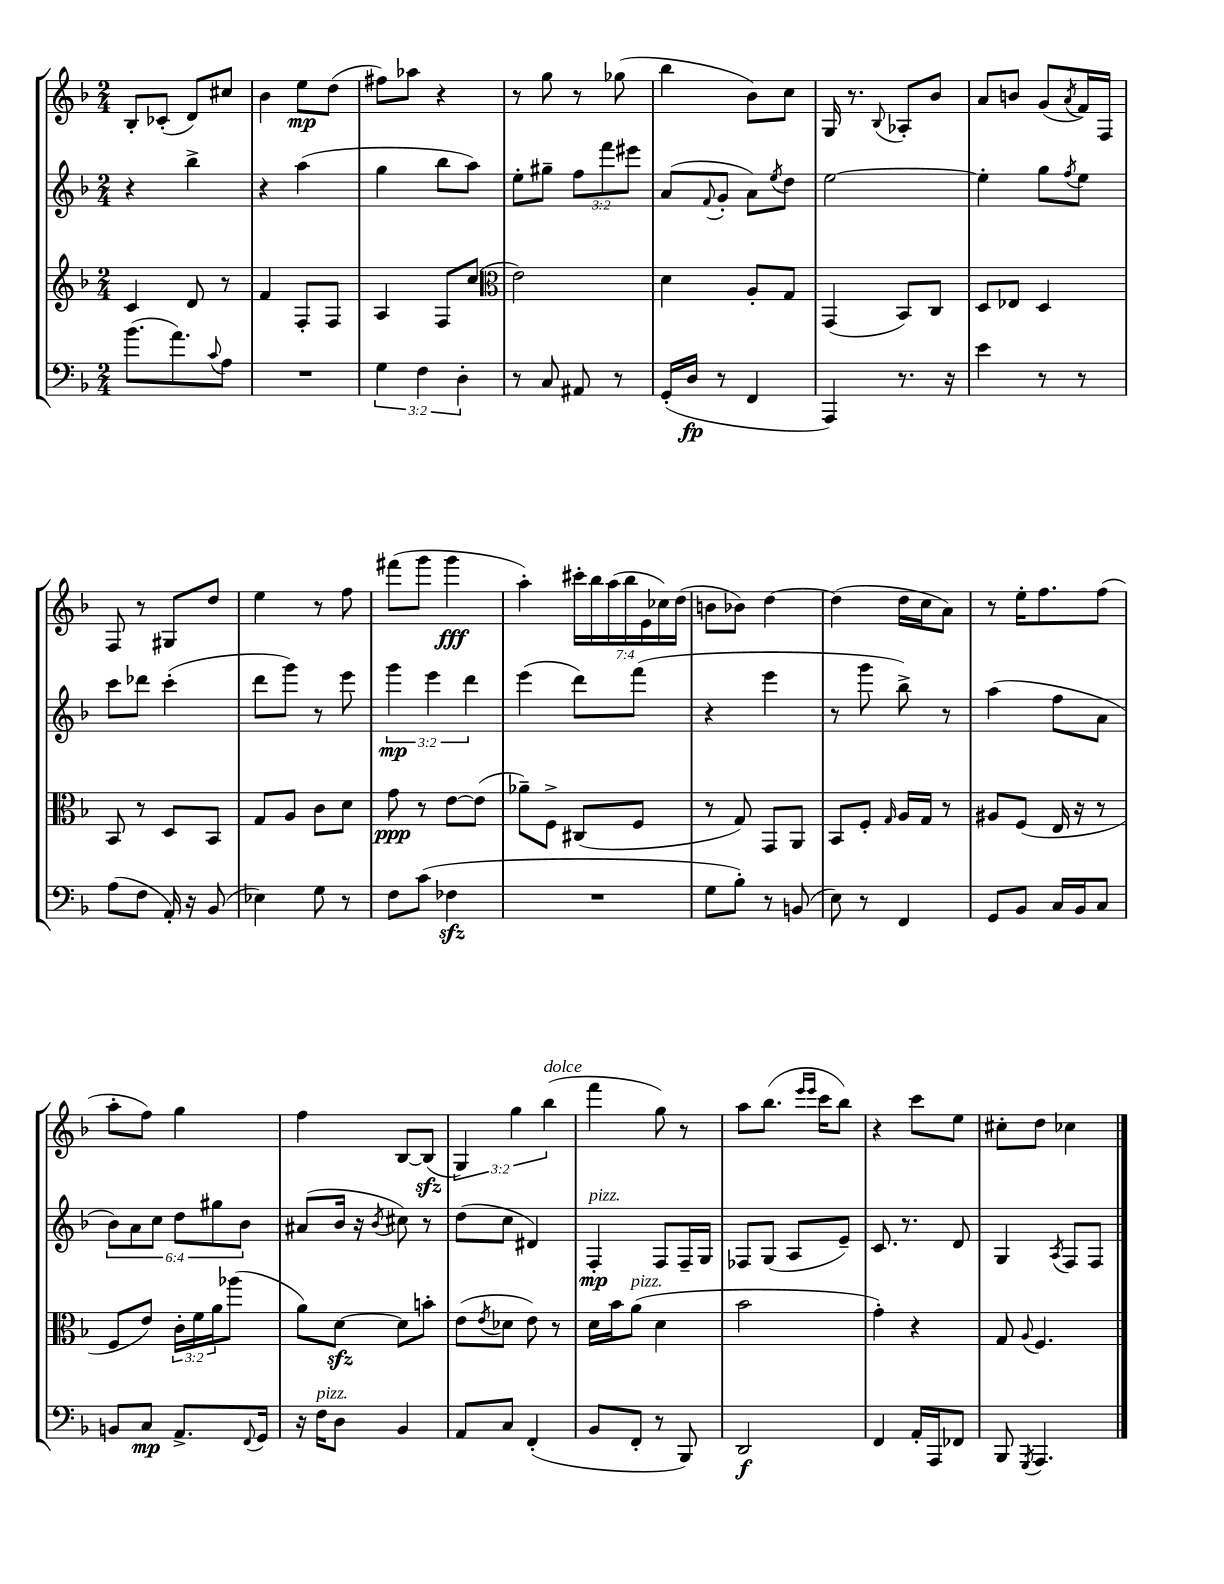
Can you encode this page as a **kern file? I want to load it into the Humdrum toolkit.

**kern	**dynam	**kern	**dynam	**kern	**dynam	**kern	**dynam
*part4	*part4	*part3	*part3	*part2	*part2	*part1	*part1
*staff4	*staff4	*staff3	*staff3	*staff2	*staff2	*staff1	*staff1
*clefF4	*	*clefG2	*	*clefG2	*	*clefG2	*
*k[b-]	*	*k[b-]	*	*k[b-]	*	*k[b-]	*
*M2/4	*	*M2/4	*	*M2/4	*	*M2/4	*
=128	=128	=128	=128	=128	=128	=128	=128
(8.b-\L	.	4c/	.	4r	.	8B-'/L	.
.	.	.	.	.	.	(8c-X'/J	.
8.a\)	.	.	.	.	.	.	.
.	.	8d/	.	4bb-^\	.	8d/L)	.
8qqc/	.	.	.	.	.	.	.
8A\J	.	8r	.	.	.	8cc#X/J	.
=129	=129	=129	=129	=129	=129	=129	=129
2r	.	4f/	.	4r	.	4b-\	.
.	.	8F'/L	.	(4aa\	.	8ee\L	mp
.	.	8F/J	.	.	.	(8dd\J	.
=130	=130	=130	=130	=130	=130	=130	=130
6G\	.	4A/	.	4gg\	.	8ff#X\L)	.
.	.	.	.	.	.	8aa-X\J	.
6F\	.	.	.	.	.	.	.
.	.	8F/L	.	8bb-\L	.	4r	.
6D'\	.	.	.	.	.	.	.
.	.	(8cc/J	.	8aa\J)	.	.	.
=131	=131	=131	=131	=131	=131	=131	=131
*	*	*clefC3	*	*	*	*	*
8r	.	2e\)	.	8ee'\L	.	8r	.
8C/	.	.	.	8gg#X~\J	.	8gg\	.
8AA#X/	.	.	.	12ff\L	.	8r	.
.	.	.	.	12fff\	.	.	.
8r	.	.	.	.	.	(8gg-X\	.
.	.	.	.	12eee#X\J	.	.	.
=132	=132	=132	=132	=132	=132	=132	=132
(16GG'/LL	.	4d\	.	(8a/L	.	4bb-\	.
16D/JJ	fp	.	.	.	.	.	.
.	.	.	.	8qqf/	.	.	.
8r	.	.	.	8g'/J	.	.	.
4FF/	.	8A'/L	.	8a\L)	.	8b-\L)	.
.	.	.	.	8qee/	.	.	.
.	.	8G/J	.	8dd\J	.	8cc\J	.
=133	=133	=133	=133	=133	=133	=133	=133
4AAA/)	.	(4GG/	.	[2ee\	.	16G/	.
.	.	.	.	.	.	8.r	.
.	.	.	.	.	.	8qqB-/	.
8.r	.	8BB-/L)	.	.	.	8A-X'/L	.
.	.	8C/J	.	.	.	8b-/J	.
16r	.	.	.	.	.	.	.
=134	=134	=134	=134	=134	=134	=134	=134
4e\	.	8D/L	.	4ee'\]	.	8a/L	.
.	.	8E-X/J	.	.	.	8bn/J	.
8r	.	4D/	.	8gg\L	.	(8g/L	.
.	.	.	.	8qff/	.	8qa/	.
8r	.	.	.	8ee\J	.	16f/L)	.
.	.	.	.	.	.	16F/JJ	.
!!LO:LB:g=z
=135	=135	=135	=135	=135	=135	=135	=135
(8A\L	.	8BB-/	.	8ccc\L	.	8F/	.
8F\J	.	8r	.	8ddd-X\J	.	8r	.
16AA'/)	.	8D/L	.	(4ccc'\	.	8G#X/L	.
16r	.	.	.	.	.	.	.
(8BB-/	.	8BB-/J	.	.	.	8dd/J	.
=136	=136	=136	=136	=136	=136	=136	=136
4E-X\)	.	8G/L	.	8ddd\L	.	4ee\	.
.	.	8A/J	.	8ggg\J)	.	.	.
8G\	.	8c\L	.	8r	.	8r	.
8r	.	8d\J	.	8eee\	.	8ff\	.
=137	=137	=137	=137	=137	=137	=137	=137
8F\L	.	8g\	ppp	6ggg\	mp	(8fff#X\L	.
(8c\J	.	8r	.	.	.	8ggg\J	.
.	.	.	.	6eee\	.	.	.
4F-Xzz\	.	[8e\L	.	.	.	4ggg\	fff
.	.	.	.	6ddd\	.	.	.
.	.	(8e\J]	.	.	.	.	.
=138	=138	=138	=138	=138	=138	=138	=138
2r	.	8a-X~\L)	.	(4eee\	.	4aa'\)	.
.	.	8F^\J	.	.	.	.	.
.	.	(8C#X/L	.	8ddd\L)	.	28ccc#X'\LL	.
.	.	.	.	.	.	28bb-\	.
.	.	.	.	.	.	(28aa\	.
.	.	.	.	.	.	28bb-\	.
.	.	8F/J	.	(8fff\J	.	.	.
.	.	.	.	.	.	28e\	.
.	.	.	.	.	.	28cc-X\)	.
.	.	.	.	.	.	(28dd\JJ	.
=139	=139	=139	=139	=139	=139	=139	=139
8G\L	.	8r	.	4r	.	8bn\L	.
8B-'\J)	.	8G/)	.	.	.	8b-X\J)	.
8r	.	8GG/L	.	4eee\	.	[4dd\	.
(8BBn/	.	8AA/J	.	.	.	.	.
=140	=140	=140	=140	=140	=140	=140	=140
8E\)	.	8BB-/L	.	8r	.	(4dd\]	.
8r	.	8F'/J	.	8ggg\	.	.	.
.	.	16qqG/	.	.	.	.	.
4FF/	.	16A/LL	.	8bb-^\)	.	16dd\LL	.
.	.	16G/JJ	.	.	.	16cc\J	.
.	.	8r	.	8r	.	8a\J)	.
=141	=141	=141	=141	=141	=141	=141	=141
8GG/L	.	8A#X/L	.	(4aa\	.	8r	.
8BB-/J	.	(8F/J	.	.	.	16ee'\KL	.
.	.	.	.	.	.	8.ff\	.
16C/LL	.	16E/	.	8ff\L	.	.	.
16BB-/J	.	16r	.	.	.	.	.
8C/J	.	8r	.	8a\J	.	(8ff\J	.
!!LO:LB:g=z
=142	=142	=142	=142	=142	=142	=142	=142
8BBn/L	.	8F/L	.	12b-\L)	.	8aa'\L	.
.	.	.	.	12a\	.	.	.
8C/J	mp	8e/J)	.	.	.	8ff\J)	.
.	.	.	.	12cc\J	.	.	.
8.AA^/L	.	24c'\LL	.	12dd\L	.	4gg\	.
.	.	24f\	.	.	.	.	.
.	.	24a\J	.	12gg#X\	.	.	.
.	.	(8aa-X\J	.	.	.	.	.
.	.	.	.	12b-\J	.	.	.
8qqFF/	.	.	.	.	.	.	.
16GG/Jk	.	.	.	.	.	.	.
=143	=143	=143	=143	=143	=143	=143	=143
16r	.	8a\L)	.	(8a#X/L	.	4ff\	.
!LO:TX:a:i:t=pizz.	!	!	!	!	!	!	!
16F\KL	.	.	.	.	.	.	.
8D\J	.	[8dzz\J	.	16b-/Jk	.	.	.
.	.	.	.	16r	.	.	.
.	.	.	.	8qb-/	.	.	.
4BB-/	.	8d\L]	.	8cc#X\)	.	[8B-/L	.
.	.	8bn'\J	.	8r	.	(8B-zz/J]	.
=144	=144	=144	=144	=144	=144	=144	=144
8AA/L	.	(8e\L	.	(8dd\L	.	6G/)	.
.	.	8qe/	.	.	.	.	.
8C/J	.	8d-X\J	.	8cc\J	.	.	.
.	.	.	.	.	.	6gg\	.
(4FF'/	.	8e\)	.	4d#X/)	.	.	.
!	!	!	!	!	!	!LO:TX:a:i:t=dolce	!
.	.	.	.	.	.	(6bb-\	.
.	.	8r	.	.	.	.	.
=145	=145	=145	=145	=145	=145	=145	=145
!	!	!	!	!LO:TX:a:i:t=pizz.	!	!	!
8BB-/L	.	16d\LL	.	4F'/	mp	4fff\	.
.	.	16b-\J	.	.	.	.	.
!	!	!LO:TX:a:i:t=pizz.	!	!	!	!	!
8FF'/J	.	(8a\J	.	.	.	.	.
8r	.	4d\	.	8F/L	.	8gg\)	.
8BBB-/)	.	.	.	16F~/L	.	8r	.
.	.	.	.	16G/JJ	.	.	.
=146	=146	=146	=146	=146	=146	=146	=146
2DD/	f	2b-\	.	8F-X/L	.	8aa\L	.
.	.	.	.	(8G/J	.	(8.bb-\J	.
.	.	.	.	8A/L	.	.	.
.	.	.	.	.	.	16qqeee/LL	.
.	.	.	.	.	.	16qqeee/JJ	.
.	.	.	.	.	.	16ccc\KL	.
.	.	.	.	8e~/J)	.	8bb-\J)	.
=147	=147	=147	=147	=147	=147	=147	=147
4FF/	.	4g'\)	.	8.c/	.	4r	.
.	.	.	.	8.r	.	.	.
16AA'/LL	.	4r	.	.	.	8ccc\L	.
16AAA/J	.	.	.	.	.	.	.
8FF-X/J	.	.	.	8d/	.	8ee\J	.
=148	=148	=148	=148	=148	=148	=148	=148
8BBB-/	.	8G/	.	4G/	.	8cc#X'\L	.
8qGGG/	.	8qqA/	.	.	.	.	.
4.AAA/	.	4.F/	.	.	.	8dd\J	.
.	.	.	.	8qA/	.	.	.
.	.	.	.	8F/L	.	4cc-X\	.
.	.	.	.	8F/J	.	.	.
==	==	==	==	==	==	==	==
*-	*-	*-	*-	*-	*-	*-	*-
